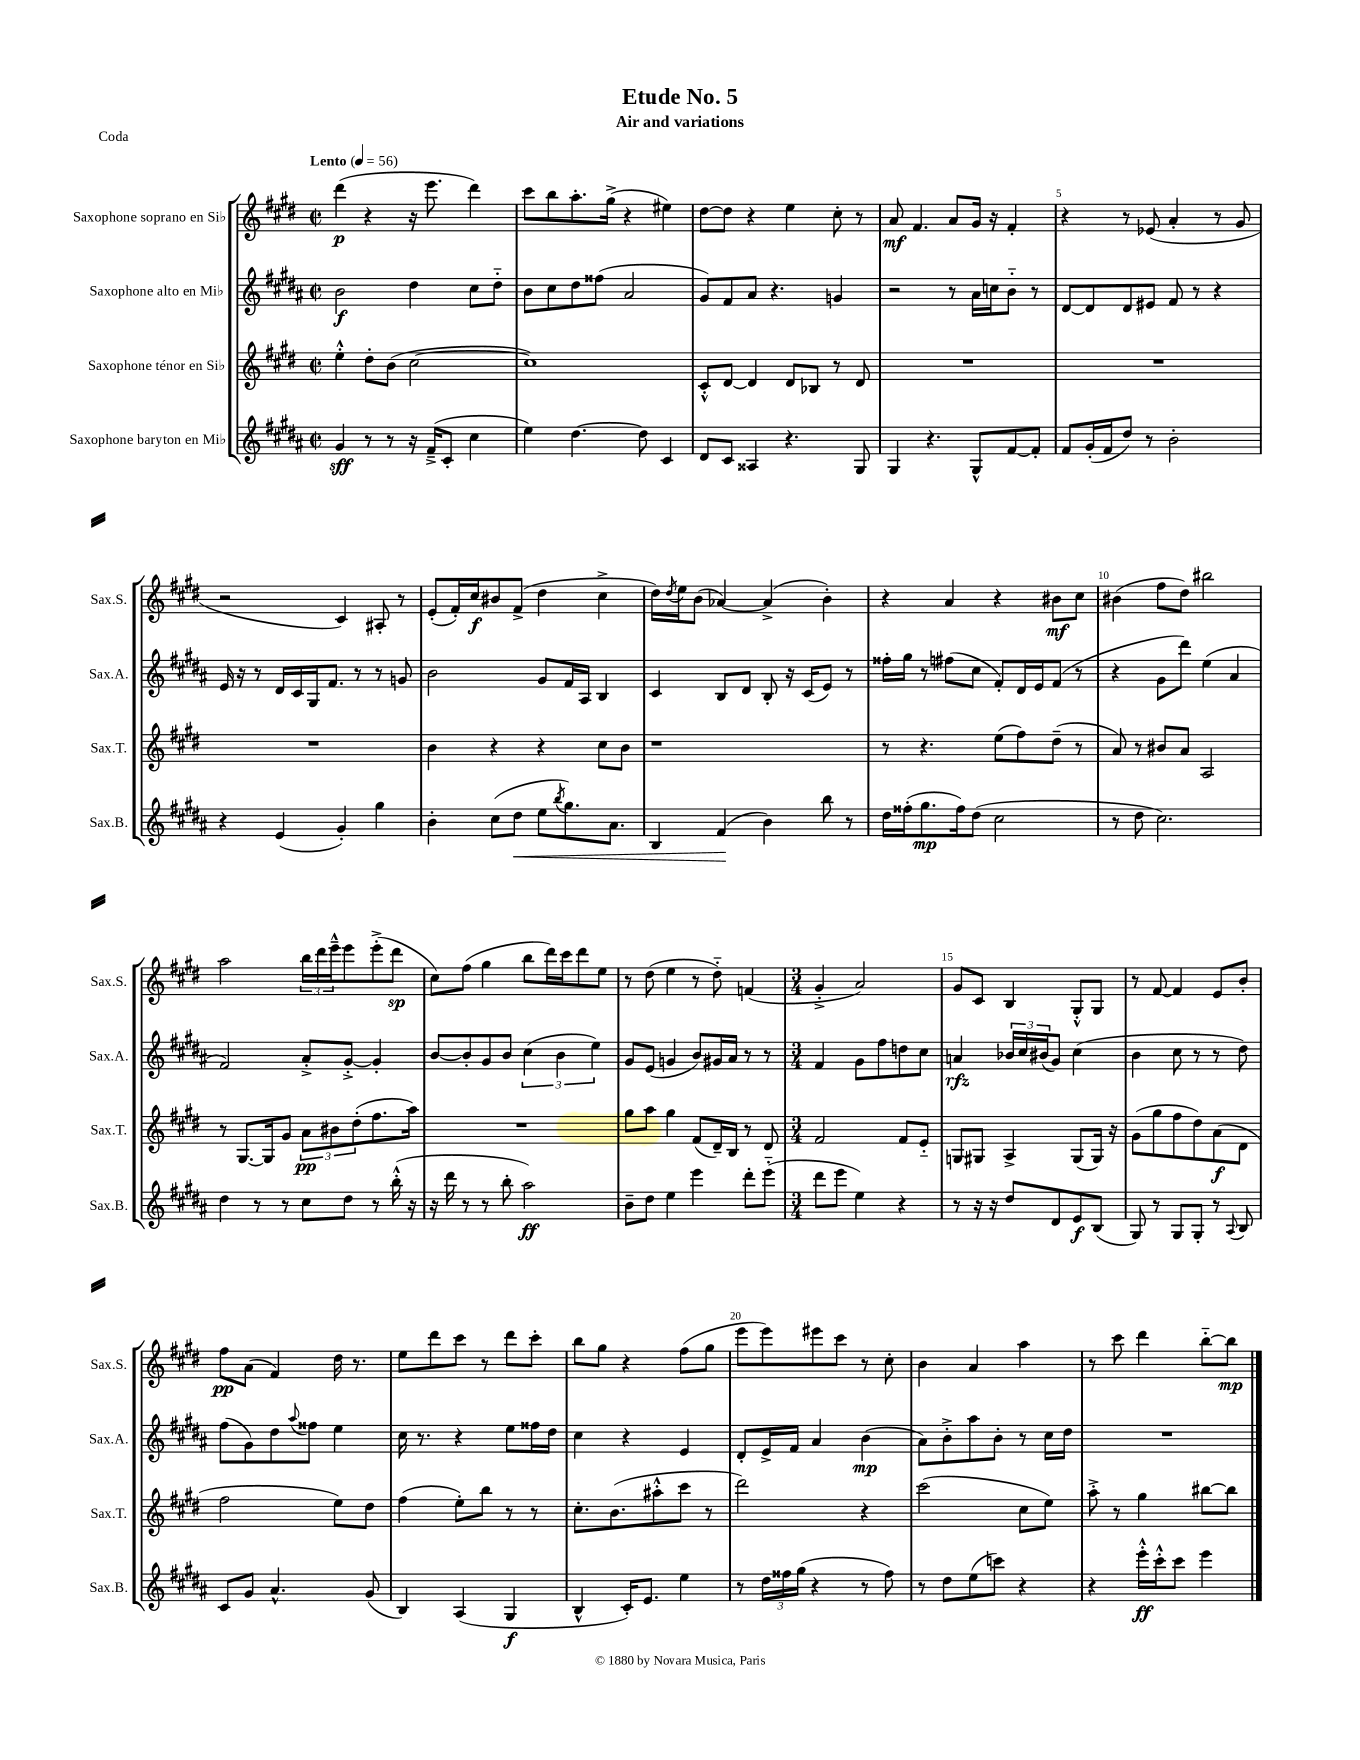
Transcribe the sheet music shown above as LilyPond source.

\header { title = "Etude No. 5" subtitle = "Air and variations" piece = "Coda" }
<<
\new StaffGroup <<
\new Staff = "s0" \with { instrumentName = "Saxophone soprano en Sib" shortInstrumentName = "Sax.S." } {
    \clef treble \key e \major \defaultTimeSignature \time 2/2 \tempo "Lento" 4 = 56
    dis'''4\p( r4 r16 e'''8. dis'''4) |
    cis'''8 b''8 a''8.-. gis''16->( r4 eis''4) |
    dis''8~ dis''8 r4 e''4 cis''8-. r8 |
    a'8\mf fis'4. a'8 gis'16 r16 fis'4-. |
    r4 r8 ees'8( a'4-. r8 gis'8 |
    r2 cis'4) ais8-. r8 |
    e'8-.( fis'16-.) cis''16\f bis'8 fis'8->( dis''4 cis''4-> |
    dis''16) \acciaccatura { dis''8 } e''16 b'8( aes'4~) aes'4->( b'4-.) |
    r4 a'4 r4 bis'8\mf cis''8 |
    bis'4( fis''8 dis''8) bis''2 |
    a''2 \tuplet 3/2 { b''16 dis'''16 e'''16---^ } e'''8 e'''8-.->( dis'''8\sp |
    cis''8) fis''8( gis''4 b''8 dis'''16) cis'''16 dis'''8 e''8 |
    r8 dis''8( e''4 r8 dis''8-_) f'4( |
    \numericTimeSignature \time 3/4 gis'4-.-> a'2) |
    gis'8 cis'8 b4 gis8-.-^ gis8 |
    r8 fis'8~ fis'4 e'8 b'8-. |
    fis''8\pp a'8( fis'4) dis''16 r8. |
    e''8 dis'''8 cis'''8 r8 dis'''8 cis'''8-. |
    b''8 gis''8 r4 fis''8( gis''8 |
    e'''8 e'''8) eis'''8 cis'''8 r8 cis''8-. |
    b'4 a'4 a''4 |
    r8 cis'''8 dis'''4 b''8~-_ b''8\mp \bar "|." |
}
\new Staff = "s1" \with { instrumentName = "Saxophone alto en Mib" shortInstrumentName = "Sax.A." } {
    \clef treble \key b \major \defaultTimeSignature \time 2/2
    b'2\f dis''4 cis''8 dis''8-_ |
    b'8 cis''8 dis''8 fisis''8( ais'2 |
    gis'8) fis'8 ais'8 r4. g'4 |
    r2 r8 ais'16 c''16 b'8-_ r8 |
    dis'8~ dis'8 dis'8 eis'8 fis'8 r8 r4 |
    e'16 r16 r8 dis'16 cis'16 gis16 fis'8. r8 r8 g'8 |
    b'2 gis'8 fis'16 ais16 b4 |
    cis'4 b8 dis'8 b8-. r16 cis'16( e'8) r8 |
    fisis''16-. gis''16 r8 fis''8( cis''8 fis'8-.) dis'16 e'16 fis'8( r8 |
    r4 gis'8 dis'''8) e''4( ais'4 |
    fis'2) ais'8-.-> gis'8~-.-> gis'4-. |
    b'8~ b'8-. gis'8 b'8 \tuplet 3/2 { cis''4( b'4 e''4) } |
    gis'8 e'8( g'4 b'8) gis'16 ais'16 r8 r8 |
    \numericTimeSignature \time 3/4 fis'4 gis'8 fis''8 d''8 cis''8 |
    a'4\rfz \tuplet 3/2 { bes'16 cis''16 bis'16( } gis'8) cis''4( |
    b'4 cis''8 r8 r8 dis''8) |
    fis''8( gis'8) dis''8 \appoggiatura { ais''8 } fisis''8 e''4 |
    cis''16 r8. r4 e''8 fisis''16 dis''16 |
    cis''4 r4 e'4 |
    dis'8-. e'16-> fis'16 ais'4 b'4\mp( |
    ais'8) b'8-.-> ais''8 b'8-. r8 cis''16 dis''16 |
    R2. \bar "|." |
}
\new Staff = "s2" \with { instrumentName = "Saxophone ténor en Sib" shortInstrumentName = "Sax.T." } {
    \clef treble \key e \major \defaultTimeSignature \time 2/2
    e''4-.-^ dis''8-. b'8( cis''2~ |
    cis''1) |
    cis'8-.-^ dis'8~ dis'4 dis'8 bes8 r8 dis'8 |
    R1 |
    R1 |
    R1 |
    b'4 r4 r4 cis''8 b'8 |
    r1 |
    r8 r4. e''8( fis''8) dis''8--( r8 |
    a'8) r8 bis'8 a'8 a2 |
    r8 gis8.~ gis16 gis'8 \tuplet 3/2 { a'8\pp bis'8 dis''8-.( } fis''8. a''16) |
    R1 |
    gis''8 a''8 gis''4 fis'8( dis'16--) b16 r8 dis'8 |
    \numericTimeSignature \time 3/4 fis'2 fis'8 e'8-_ |
    g8 gis8 a4-> gis8( gis16) r16 |
    gis'8( gis''8 fis''8 dis''8) a'8\f( dis'8 |
    fis''2 e''8) dis''8 |
    fis''4( e''8-.) b''8 r8 r8 |
    cis''8.-. b'8.( ais''8-.-^ cis'''8 r8 |
    dis'''2) r4 |
    cis'''2( cis''8 e''8) |
    a''8-.-> r8 gis''4 bis''8~ bis''8 \bar "|." |
}
\new Staff = "s3" \with { instrumentName = "Saxophone baryton en Mib" shortInstrumentName = "Sax.B." } {
    \clef treble \key b \major \defaultTimeSignature \time 2/2
    gis'4\sff r8 r8 r16 fis'16--->( cis'8-. cis''4 |
    e''4) dis''4.~ dis''8 cis'4 |
    dis'8 cis'8 aisis4 r4. gis8 |
    gis4 r4. gis8-^ fis'8~ fis'8-. |
    fis'8 gis'16-.( fis'16 dis''8) r8 b'2-. |
    r4 e'4( gis'4-.) gis''4 |
    b'4-. cis''8( dis''8\< e''8 \acciaccatura { b''8 } gis''8.) ais'8. |
    b4 fis'4\!( b'4) b''8 r8 |
    dis''16 fisis''16-.( gis''8.\mp fisis''16) dis''8( cis''2 |
    r8 dis''8 cis''2.) |
    dis''4 r8 r8 cis''8 dis''8 r8 b''16-.-^( r16 |
    r16 dis'''16 r8 r8 b''8-. ais''2\ff) |
    b'8-- dis''8 e''4 e'''4 dis'''8-. e'''8-_( |
    \numericTimeSignature \time 3/4 dis'''8 e'''8 e''4) r4 |
    r8 r16 r16 dis''8 dis'8 e'8\f b8( |
    gis8) r8 gis8 gis8-. r8 \appoggiatura { ais8 } b8 |
    cis'8 gis'8 ais'4.-^ gis'8( |
    b4) ais4( gis4\f |
    b4-^ cis'16-.) e'8. e''4 |
    r8 \tuplet 3/2 { dis''16 fisis''16 gis''16( } r4 r8 fisis''8) |
    r8 dis''8 e''8( c'''8) r4 |
    r4 e'''16-.-^\ff cis'''16-.-^ cis'''8 e'''4 \bar "|." |
}
>>
>>
\layout { \context { \Score \override BarNumber.break-visibility = ##(#f #t #t) barNumberVisibility = #(every-nth-bar-number-visible 5) } }
